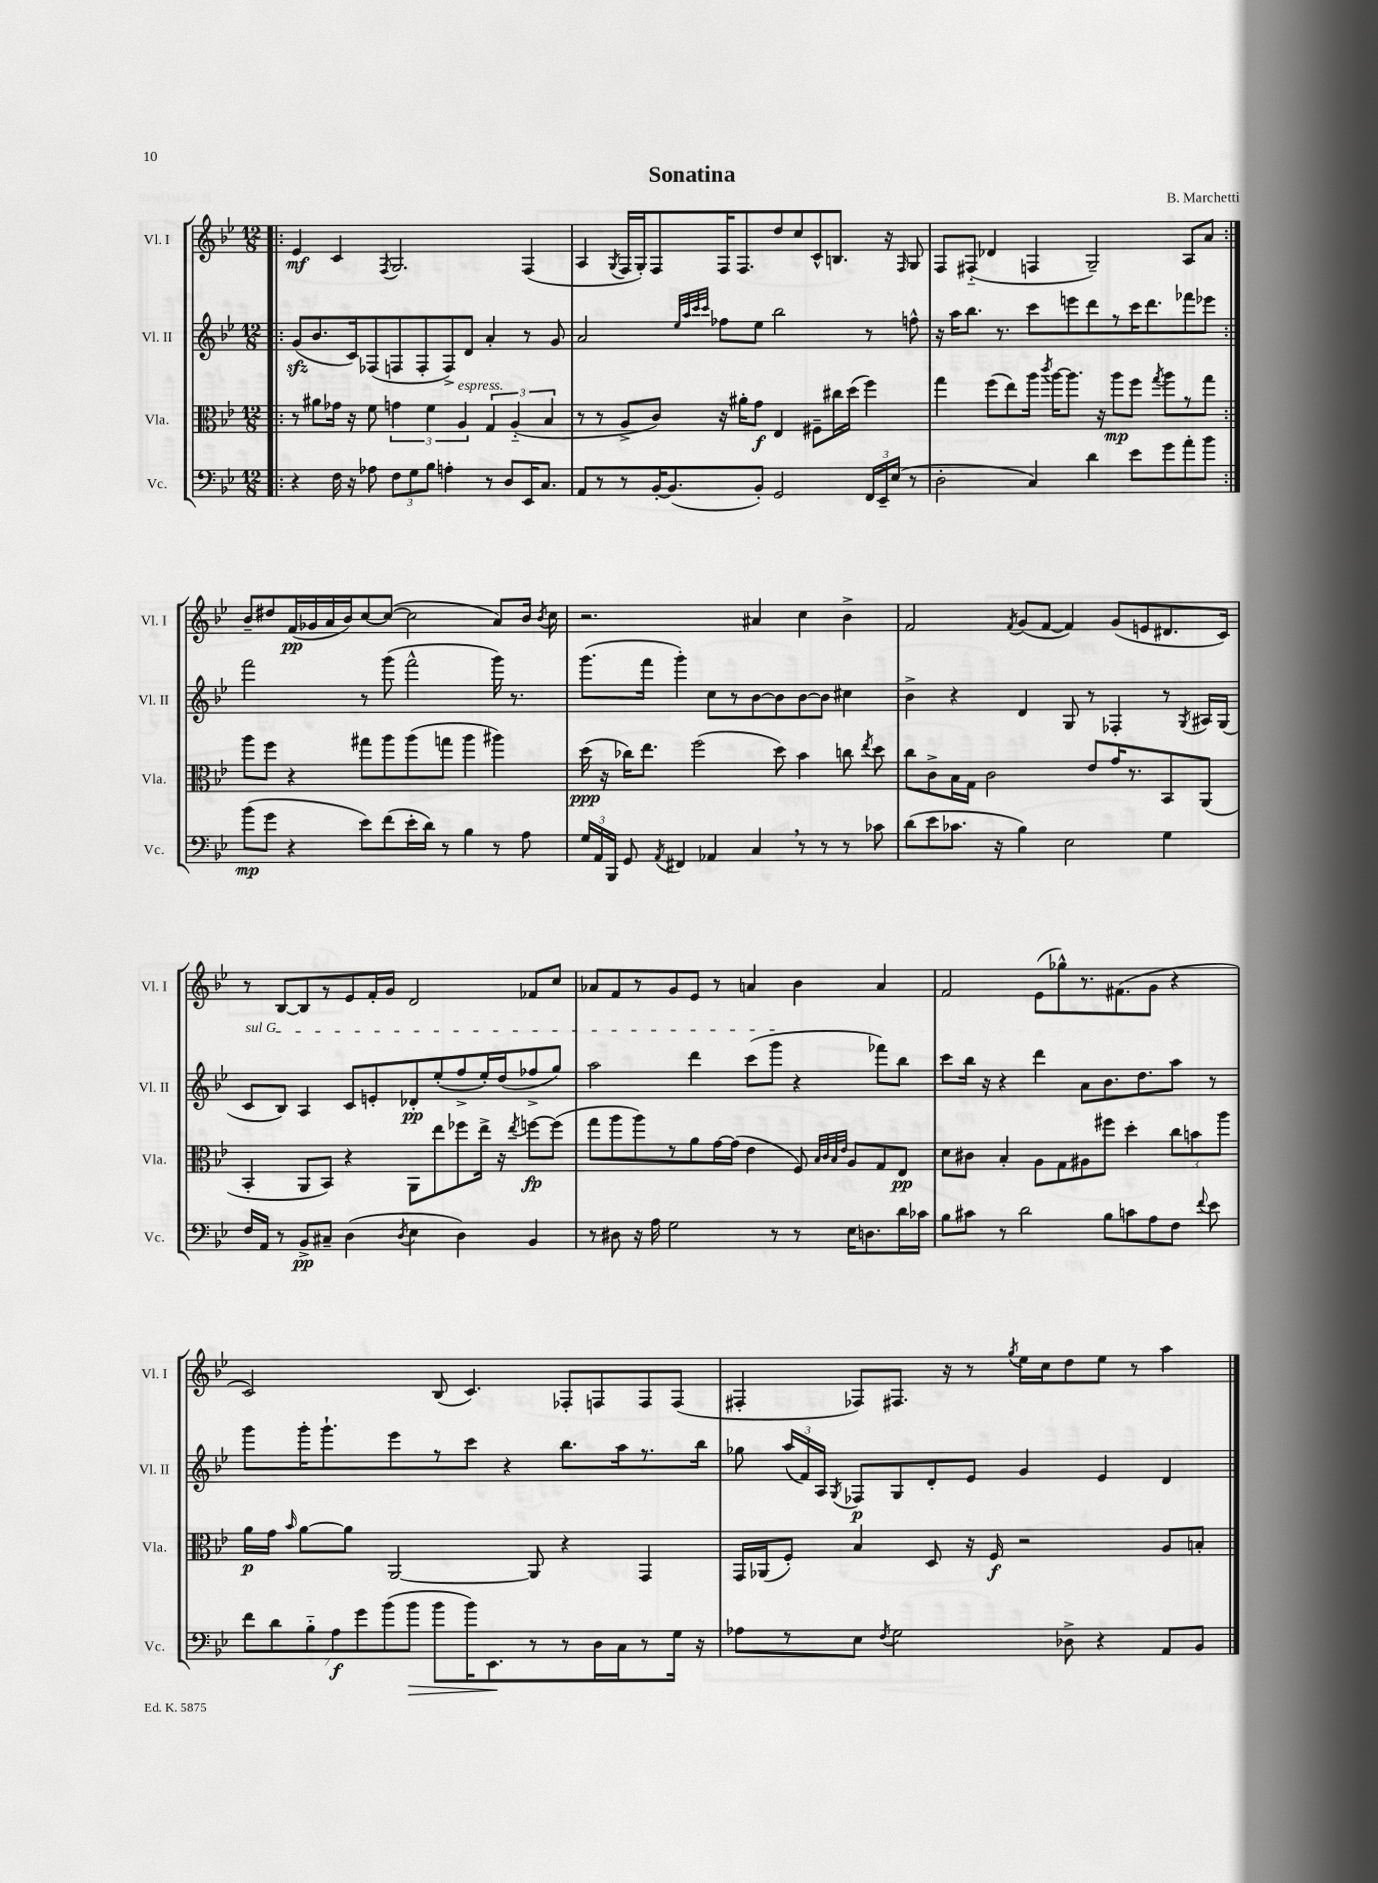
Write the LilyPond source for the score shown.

\header { title = "Sonatina" composer = "B. Marchetti" }
<<
\new StaffGroup <<
\new Staff = "s0" \with { instrumentName = "Vl. I" shortInstrumentName = "Vl. I" } {
    \clef treble \key bes \major \numericTimeSignature \time 12/8
    \autoBeamOff \repeat volta 2 { \bar ".|:" ees'4\mf c'4 \acciaccatura { f8 } g2. f4( |
    a4 \acciaccatura { g8 } f16[ g16-.) f8 f16 f8. d''8 c''8 c'8-^ b8.] r16 \grace { f16 } g8 |
    f8[ fis8]-_( des'4 f4 g2--) a8[ a'8] | }
    bes'8[-- dis''8 f'16\pp( ges'16 a'16 bes'16) c''8~ c''8]~( c''2 a'8[) bes'16] \acciaccatura { bes'8 } c''16 |
    r2. ais'4 c''4 bes'4-> |
    f'2 \acciaccatura { f'8 } g'8[( f'8]~ f'4) g'8[( e'8 dis'8. c'16]) |
    r8 bes8[~ bes8 r8 ees'8 f'16-. g'16] d'2 fes'8[ c''8] |
    aes'8[ f'8 r8 g'8 ees'8] r8 a'4 bes'4 a'4 |
    f'2 ees'8[( ges''8-^) r8. fis'8.( g'8] r4 |
    c'2) bes8( c'4.) fes8[-. f8 f8 f8]( |
    fis4-. fes8[) fis8.] r16 r8 \acciaccatura { g''8 } ees''16[ c''16 d''8 ees''8] r8 a''4 \bar "|." |
}
\new Staff = "s1" \with { instrumentName = "Vl. II" shortInstrumentName = "Vl. II" } {
    \clef treble \key bes \major \numericTimeSignature \time 12/8
    \autoBeamOff \repeat volta 2 { \bar ".|:" g'8[\sfz( bes'8. c'16) fes8( f8 f8-. f8->) d'8] a'4-. r8 g'8 |
    a'2 \grace { ees''32[ a''32 c'''32 c'''32] } fes''8[ ees''8] bes''2 r8 f''8-^ |
    r16 a''16[ bes''8.] r8. c'''8[ e'''8 d'''8 r8 c'''16 d'''8. fes'''8 ees'''8] | }
    f'''2 r8 g'''8( f'''2-^ g'''16) r8. |
    g'''8.[( f'''16] g'''4-.) c''8[ r8 bes'8~ bes'8 bes'8~ bes'8] cis''4 |
    bes'4-> r4 d'4 g8 r8 fes4-. r8 \acciaccatura { g8 } ais16[ g16]( |
    \once \override TextSpanner.bound-details.left.text = \markup { \italic "sul G" } c'8[\startTextSpan bes8]) a4 c'8[ e'8-. des'8-.\pp ees''8-.( f''8-> ees''16-.) d''16( fes''8-> g''8]) |
    a''2 d'''4 c'''8[( g'''8]\stopTextSpan r4 fes'''8[) bes''8] |
    c'''8[ bes''16] r16 r4 d'''4 a'8[ bes'8. d''8. a''8] r8 |
    g'''8[ g'''16-. g'''8.-! ees'''8 r8 c'''8] r4 bes''8.[ a''16 r8. bes''16] |
    ges''8 \tuplet 3/2 { a''16[( f'16) a16] } \acciaccatura { g8 } fes8[\p g8 d'8-. ees'8] g'4 ees'4 d'4 \bar "|." |
}
\new Staff = "s2" \with { instrumentName = "Vla." shortInstrumentName = "Vla." } {
    \clef alto \key bes \major \numericTimeSignature \time 12/8
    \autoBeamOff \repeat volta 2 { \bar ".|:" r8 ais'8[ ges'16] r16 f'8 \tuplet 3/2 { g'4 f'4 a4^\markup { \italic "espress." } } \tuplet 3/2 { g4 a4-_( bes4 } |
    r8 r8 a8[-> c'8]) r16 ais'16[-. g'8]\f ees4 fis8[-- cis''16 d''16]( f''4) |
    g''4 f''8[( ees''8) a''16] \acciaccatura { c'''8 } a''16[~ a''8.] r16 a''8[\mp f''8] \acciaccatura { g''8 } a''8[ r8 g''8] | }
    a''8[ f''8] r4 gis''8[ a''8 a''8( g''8] a''4 ais''4) |
    d''16\ppp( r16 ces''16[) ees''8.] f''2( d''8) bes'4 c''8 \acciaccatura { ees''8 } d''8 |
    c''8[ c'8-> bes16 g16] c'2 ees'8[ g'16 r8. bes,8 a,8]( |
    bes,4-. a,8[ bes,8]) r4 a,8[ ees''8 fes''8 ees''16]-> r16 \acciaccatura { ees''8 } f''8[~\fp f''8]( |
    g''8[ a''8 a''8) r8 a'8 g'16~ g'16]( ees'4 f8) \grace { bes32[ c'32 bes32 ees'32] } a8[ g8 ees8]\pp |
    d'8[ cis'8] bes4-. a8[ g8 ais8 fis''8] d''4-. \tuplet 3/2 { c''8[ b'8 a''8] } |
    a'16[\p g'16] \grace { bes'16 } a'8[~ a'8] a,2~ a,8 r4 g,4 |
    g,16[ aes,16( f8]-.) bes4 d8 r16 f16\f r2 a8[ b8]-. \bar "|." |
}
\new Staff = "s3" \with { instrumentName = "Vc." shortInstrumentName = "Vc." } {
    \clef bass \key bes \major \numericTimeSignature \time 12/8
    \autoBeamOff \repeat volta 2 { \bar ".|:" r4 f16 r16 aes8 \tuplet 3/2 { f8[ g8 bes8] } a4-. r8 d8[ ees,16 c8.] |
    a,8[ r8 r8 bes,16~-. bes,8.( bes,8]-.) g,2 \tuplet 3/2 { f,16[ ees,16-- ees16]( } r8 |
    d2-. c4) d'4 ees'8[ g'8 a'8-. bes'8] | }
    bes'8[\mp( g'8] r4 ees'8[) f'8( ees'16-. d'16]) r8 bes4 r8 a8 |
    \tuplet 3/2 { g16[ a,16 bes,,16] } g,8 \acciaccatura { a,8 } fis,4 aes,4 c4 \breathe r8 r8 r8 ces'8 |
    d'8[( ees'8 ces'8.] r16 bes4) ees2 g4 |
    f16[ a,16] r8 bes,8[->\pp cis8]-- d4( \acciaccatura { d8 } ees4 d4) bes,4 |
    r8 dis8 r16 a16 g2 r8 r8 ees16[ d8. d'16 ces'16] |
    bes8[ cis'8] r8 d'2 bes8[ c'8 a8 f8] \appoggiatura { f'8 } ees'8 |
    \tuplet 7/4 { f'8[ d'8 bes8-_ a8\f g'8 bes'8( bes'8]\> } bes'8[ bes'16) ees,8.\! r8 r8 d16 c16 r8 g16] r16 |
    aes8[ r8 ees8] \acciaccatura { f8 } g2 des8-> r4 a,8[ bes,8] \bar "|." |
}
>>
>>
\layout { \context { \Score \remove "Bar_number_engraver" } }
